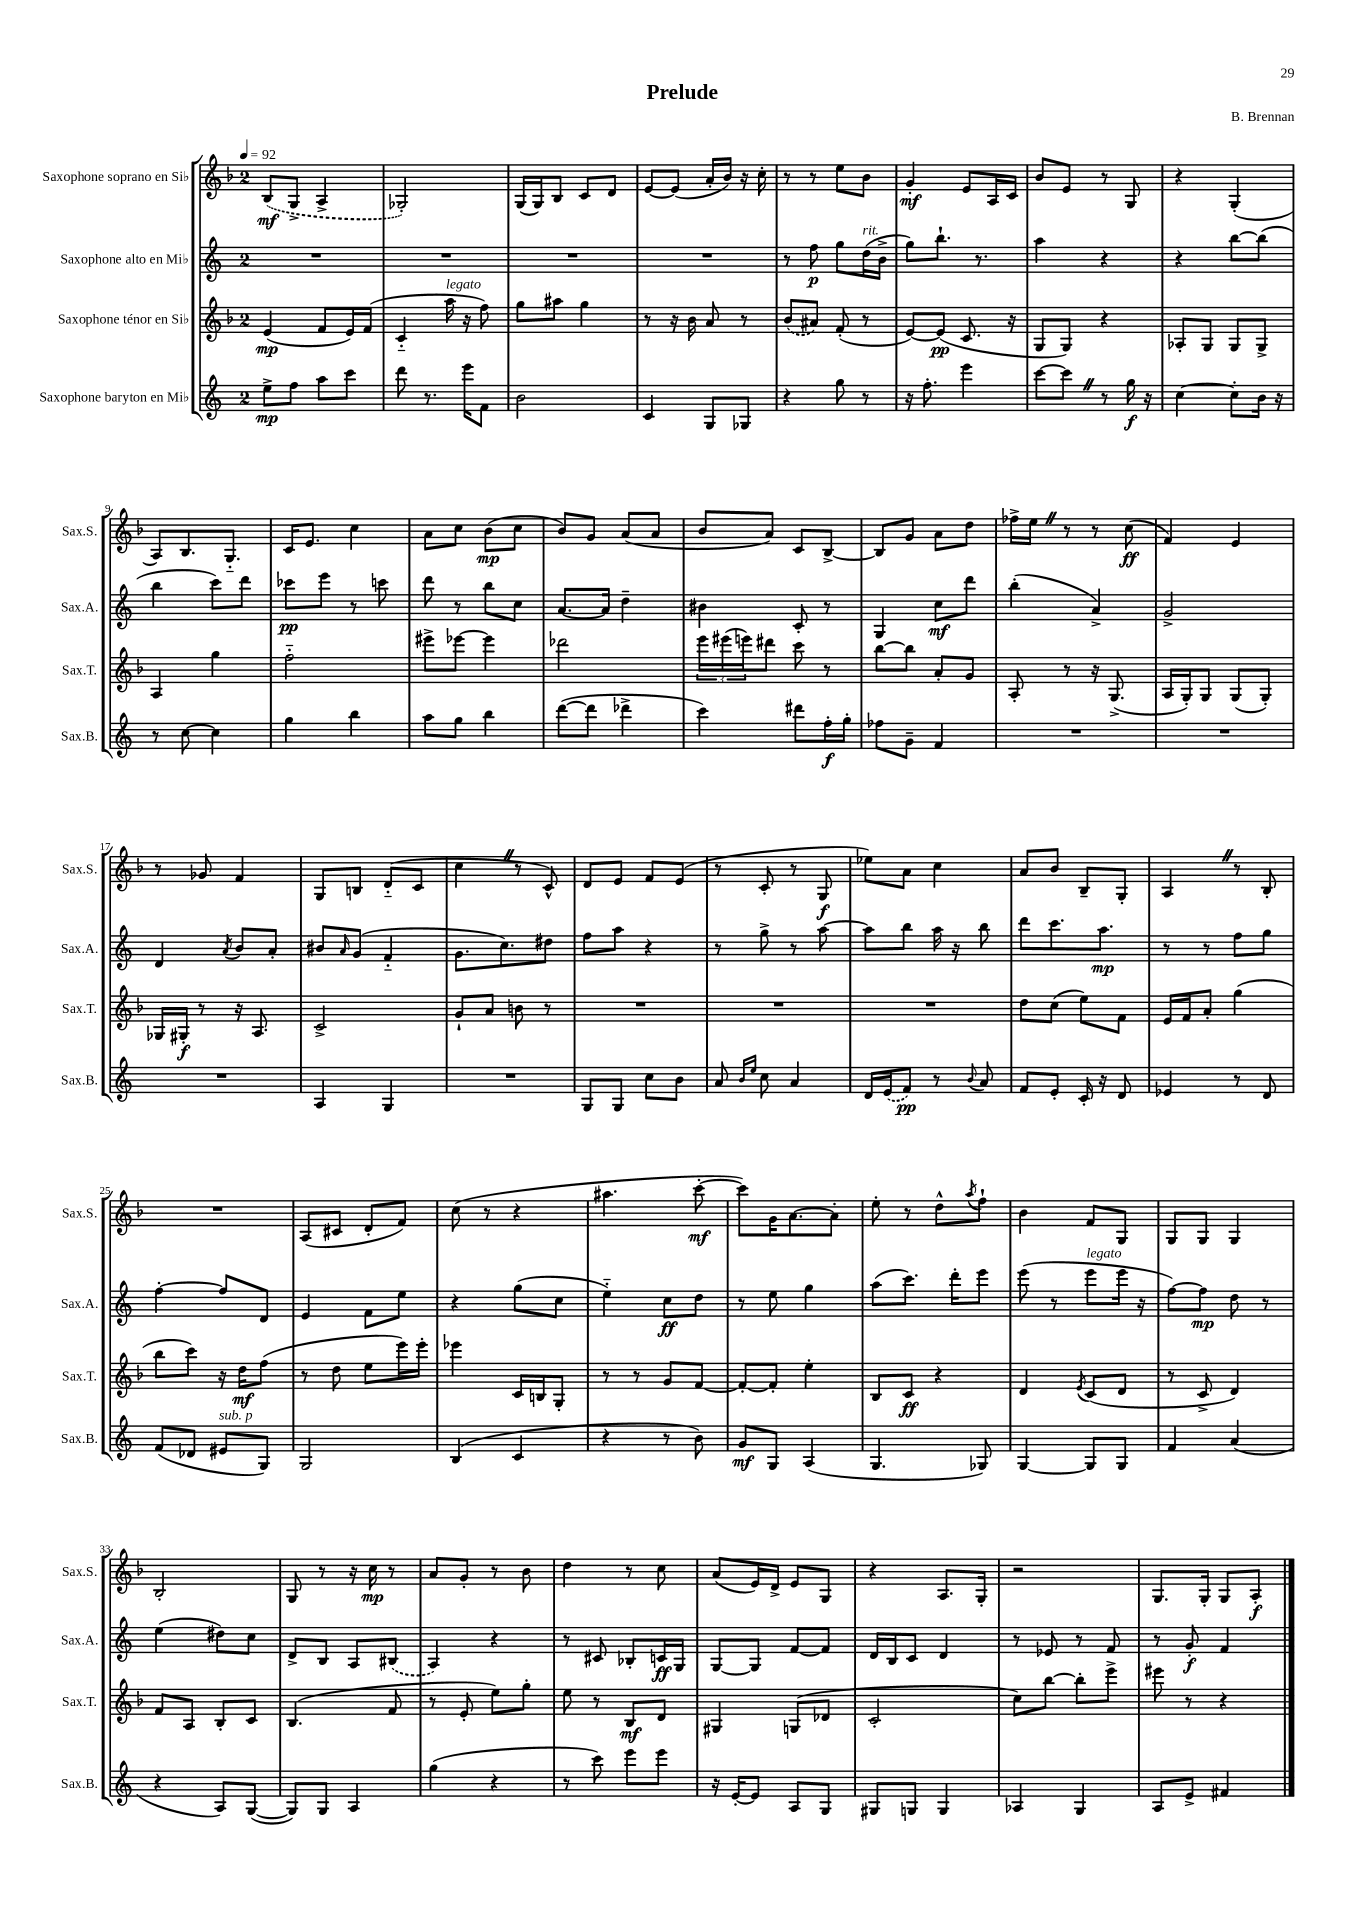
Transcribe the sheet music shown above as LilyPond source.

\header { title = "Prelude" composer = "B. Brennan" }
<<
\new StaffGroup <<
\new Staff = "s0" \with { instrumentName = "Saxophone soprano en Sib" shortInstrumentName = "Sax.S." } {
    \clef treble \key f \major \once \override Staff.TimeSignature.style = #'single-digit \time 2/4 \tempo 4 = 92
    \once \slurDashed bes8\mf( g8-> a4-> |
    ges2-.) |
    g16( g16) bes8 c'8 d'8 |
    e'8~ e'8( a'16-. bes'16) r16 c''16-. |
    r8 r8 e''8 bes'8 |
    g'4-.\mf e'8 a16 c'16 |
    bes'8 e'8 r8 g8 |
    r4 g4-.( |
    a8) bes8. g8.-_ |
    c'16 e'8. c''4 |
    a'8 c''8 bes'8\mp( c''8 |
    bes'8) g'8 a'8( a'8 |
    bes'8 a'8) c'8 bes8~-> |
    bes8 g'8 a'8 d''8 |
    fes''16-> e''16 \once \override BreathingSign.text = \markup { \musicglyph "scripts.caesura.straight" } \breathe r8 r8 c''8\ff( |
    f'4) e'4 |
    r8 ges'8 f'4 |
    g8 b8 d'8-_( c'8 |
    c''4 \once \override BreathingSign.text = \markup { \musicglyph "scripts.caesura.straight" } \breathe r8 c'8-^) |
    d'8 e'8 f'8 e'8( |
    r8 c'8-. r8 g8\f |
    ees''8) a'8 c''4 |
    a'8 bes'8 bes8-- g8-. |
    a4 \once \override BreathingSign.text = \markup { \musicglyph "scripts.caesura.straight" } \breathe r8 bes8-. |
    R2 |
    a8( cis'8 d'8-. f'8) |
    c''8( r8 r4 |
    ais''4. c'''8~-.\mf |
    c'''8) g'16 a'8.~ a'8-. |
    e''8-. r8 d''8-^ \acciaccatura { a''8 } f''8-! |
    bes'4 f'8 g8 |
    g8 g8 g4 |
    bes2-. |
    g8 r8 r16 c''16\mp r8 |
    a'8 g'8-. r8 bes'8 |
    d''4 r8 c''8 |
    a'8( e'16) d'16-> e'8 g8 |
    r4 a8. g16-. |
    r2 |
    g8. g16-. g8 a8-.\f \bar "|." |
}
\new Staff = "s1" \with { instrumentName = "Saxophone alto en Mib" shortInstrumentName = "Sax.A." } {
    \clef treble \key c \major \once \override Staff.TimeSignature.style = #'single-digit \time 2/4
    R2 |
    R2 |
    R2 |
    R2 |
    r8 f''8\p g''8 d''16^\markup { \italic "rit." }( b'16-> |
    g''8) b''8.-! r8. |
    a''4 r4 |
    r4 b''8~ b''8( |
    b''4 c'''8) d'''8 |
    ces'''8\pp e'''8 r8 c'''8 |
    d'''8 r8 b''8 c''8 |
    a'8.~ a'16 d''4-- |
    bis'4 c'8-. r8 |
    g4 c''8\mf d'''8 |
    b''4-.( a'4->) |
    g'2-> |
    d'4 \acciaccatura { a'8 } b'8 a'8-. |
    bis'8 \grace { a'16 } g'8( f'4-_ |
    g'8. c''8.) dis''8 |
    f''8 a''8 r4 |
    r8 g''8-> r8 a''8~ |
    a''8 b''8 a''16 r16 b''8 |
    d'''8 c'''8. a''8.\mp |
    r8 r8 f''8 g''8 |
    f''4~-. f''8 d'8 |
    e'4 f'8 e''8 |
    r4 g''8( c''8 |
    e''4-_) c''8\ff d''8 |
    r8 e''8 g''4 |
    a''8( c'''8.) d'''16-. e'''8 |
    e'''8( r8 e'''8^\markup { \italic "legato" } e'''16 r16 |
    f''8~) f''8\mp d''8 r8 |
    e''4( dis''8) c''8 |
    d'8-> b8 a8 \once \slurDashed bis8( |
    a4) r4 |
    r8 cis'8 bes8-. c'16\ff g16 |
    g8~ g8 f'8~ f'8 |
    d'16 b16 c'8 d'4 |
    r8 ees'8 r8 f'8 |
    r8 g'8-.\f f'4 \bar "|." |
}
\new Staff = "s2" \with { instrumentName = "Saxophone ténor en Sib" shortInstrumentName = "Sax.T." } {
    \clef treble \key f \major \once \override Staff.TimeSignature.style = #'single-digit \time 2/4
    e'4\mp( f'8 e'16) f'16( |
    c'4-_ a''16^\markup { \italic "legato" } r16 f''8) |
    g''8 ais''8 g''4 |
    r8 r16 bes'16 a'8 r8 |
    \once \slurDashed bes'8( ais'8) f'8-.( r8 |
    e'8~) e'8\pp( c'8. r16 |
    g8 g8) r4 |
    aes8-. g8 g8 g8-> |
    a4 g''4 |
    f''2-_ |
    eis'''8-> ees'''8~ ees'''4 |
    des'''2 |
    \tuplet 3/2 { e'''16 eis'''16( e'''16) } dis'''8 c'''8 r8 |
    bes''8~ bes''8 a'8-. g'8 |
    a8-. r8 r16 g8.->( |
    a16 g16-.) g8 g8( g8-.) |
    ges16 gis16-.\f r8 r16 a8. |
    c'2-> |
    g'8-! a'8 b'8 r8 |
    R2 |
    R2 |
    R2 |
    d''8 c''8( e''8) f'8 |
    e'16 f'16 a'8-. g''4( |
    bes''8 c'''8) r16 d''16\mf f''8( |
    r8 d''8 e''8 e'''16) e'''16-. |
    ees'''4 c'16 b16 g8-. |
    r8 r8 g'8 f'8~ |
    f'8~-. f'8-. e''4-. |
    bes8 c'8\ff r4 |
    d'4 \acciaccatura { e'8 } c'8( d'8 |
    r8 c'8-> d'4) |
    f'8 a8 bes8-. c'8 |
    bes4.( f'8 |
    r8 e'8-. e''8) g''8-. |
    e''8 r8 bes8\mf d'8 |
    gis4 g8( des'8 |
    c'2-. |
    c''8) bes''8~ bes''8-. e'''8-> |
    eis'''8 r8 r4 \bar "|." |
}
\new Staff = "s3" \with { instrumentName = "Saxophone baryton en Mib" shortInstrumentName = "Sax.B." } {
    \clef treble \key c \major \once \override Staff.TimeSignature.style = #'single-digit \time 2/4
    e''8->\mp f''8 a''8 c'''8 |
    d'''8 r8. e'''16 f'8 |
    b'2 |
    c'4 g8 ges8 |
    r4 g''8 r8 |
    r16 f''8.-. e'''4 |
    c'''8~ c'''8 \once \override BreathingSign.text = \markup { \musicglyph "scripts.caesura.straight" } \breathe r8 g''16\f r16 |
    c''4~ c''8-. b'16 r16 |
    r8 c''8~ c''4 |
    g''4 b''4 |
    a''8 g''8 b''4 |
    d'''8~( d'''8 des'''4-> |
    c'''4) dis'''8 f''16-.\f g''16-. |
    fes''8 g'8-- f'4 |
    R2 |
    R2 |
    R2 |
    a4 g4 |
    R2 |
    g8 g8 c''8 b'8 |
    a'8 \grace { b'16 e''16 } c''8 a'4 |
    d'16 \once \slurDashed e'16( f'8\pp) r8 \appoggiatura { b'8 } a'8 |
    f'8 e'8-. c'16-. r16 d'8 |
    ees'4 r8 d'8 |
    f'8( des'8 eis'8^\markup { \italic "sub. p" } g8) |
    g2 |
    b4( c'4 |
    r4 r8 b'8) |
    g'8\mf g8 a4( |
    g4. ges8) |
    g4~ g8 g8 |
    f'4 a'4( |
    r4 a8) g8~( |
    g8) g8 a4 |
    g''4( r4 |
    r8 c'''8) e'''8 e'''8 |
    r16 e'16~-. e'8 a8 g8 |
    gis8 g8 g4 |
    aes4 g4 |
    a8 e'8-> fis'4 \bar "|." |
}
>>
>>
